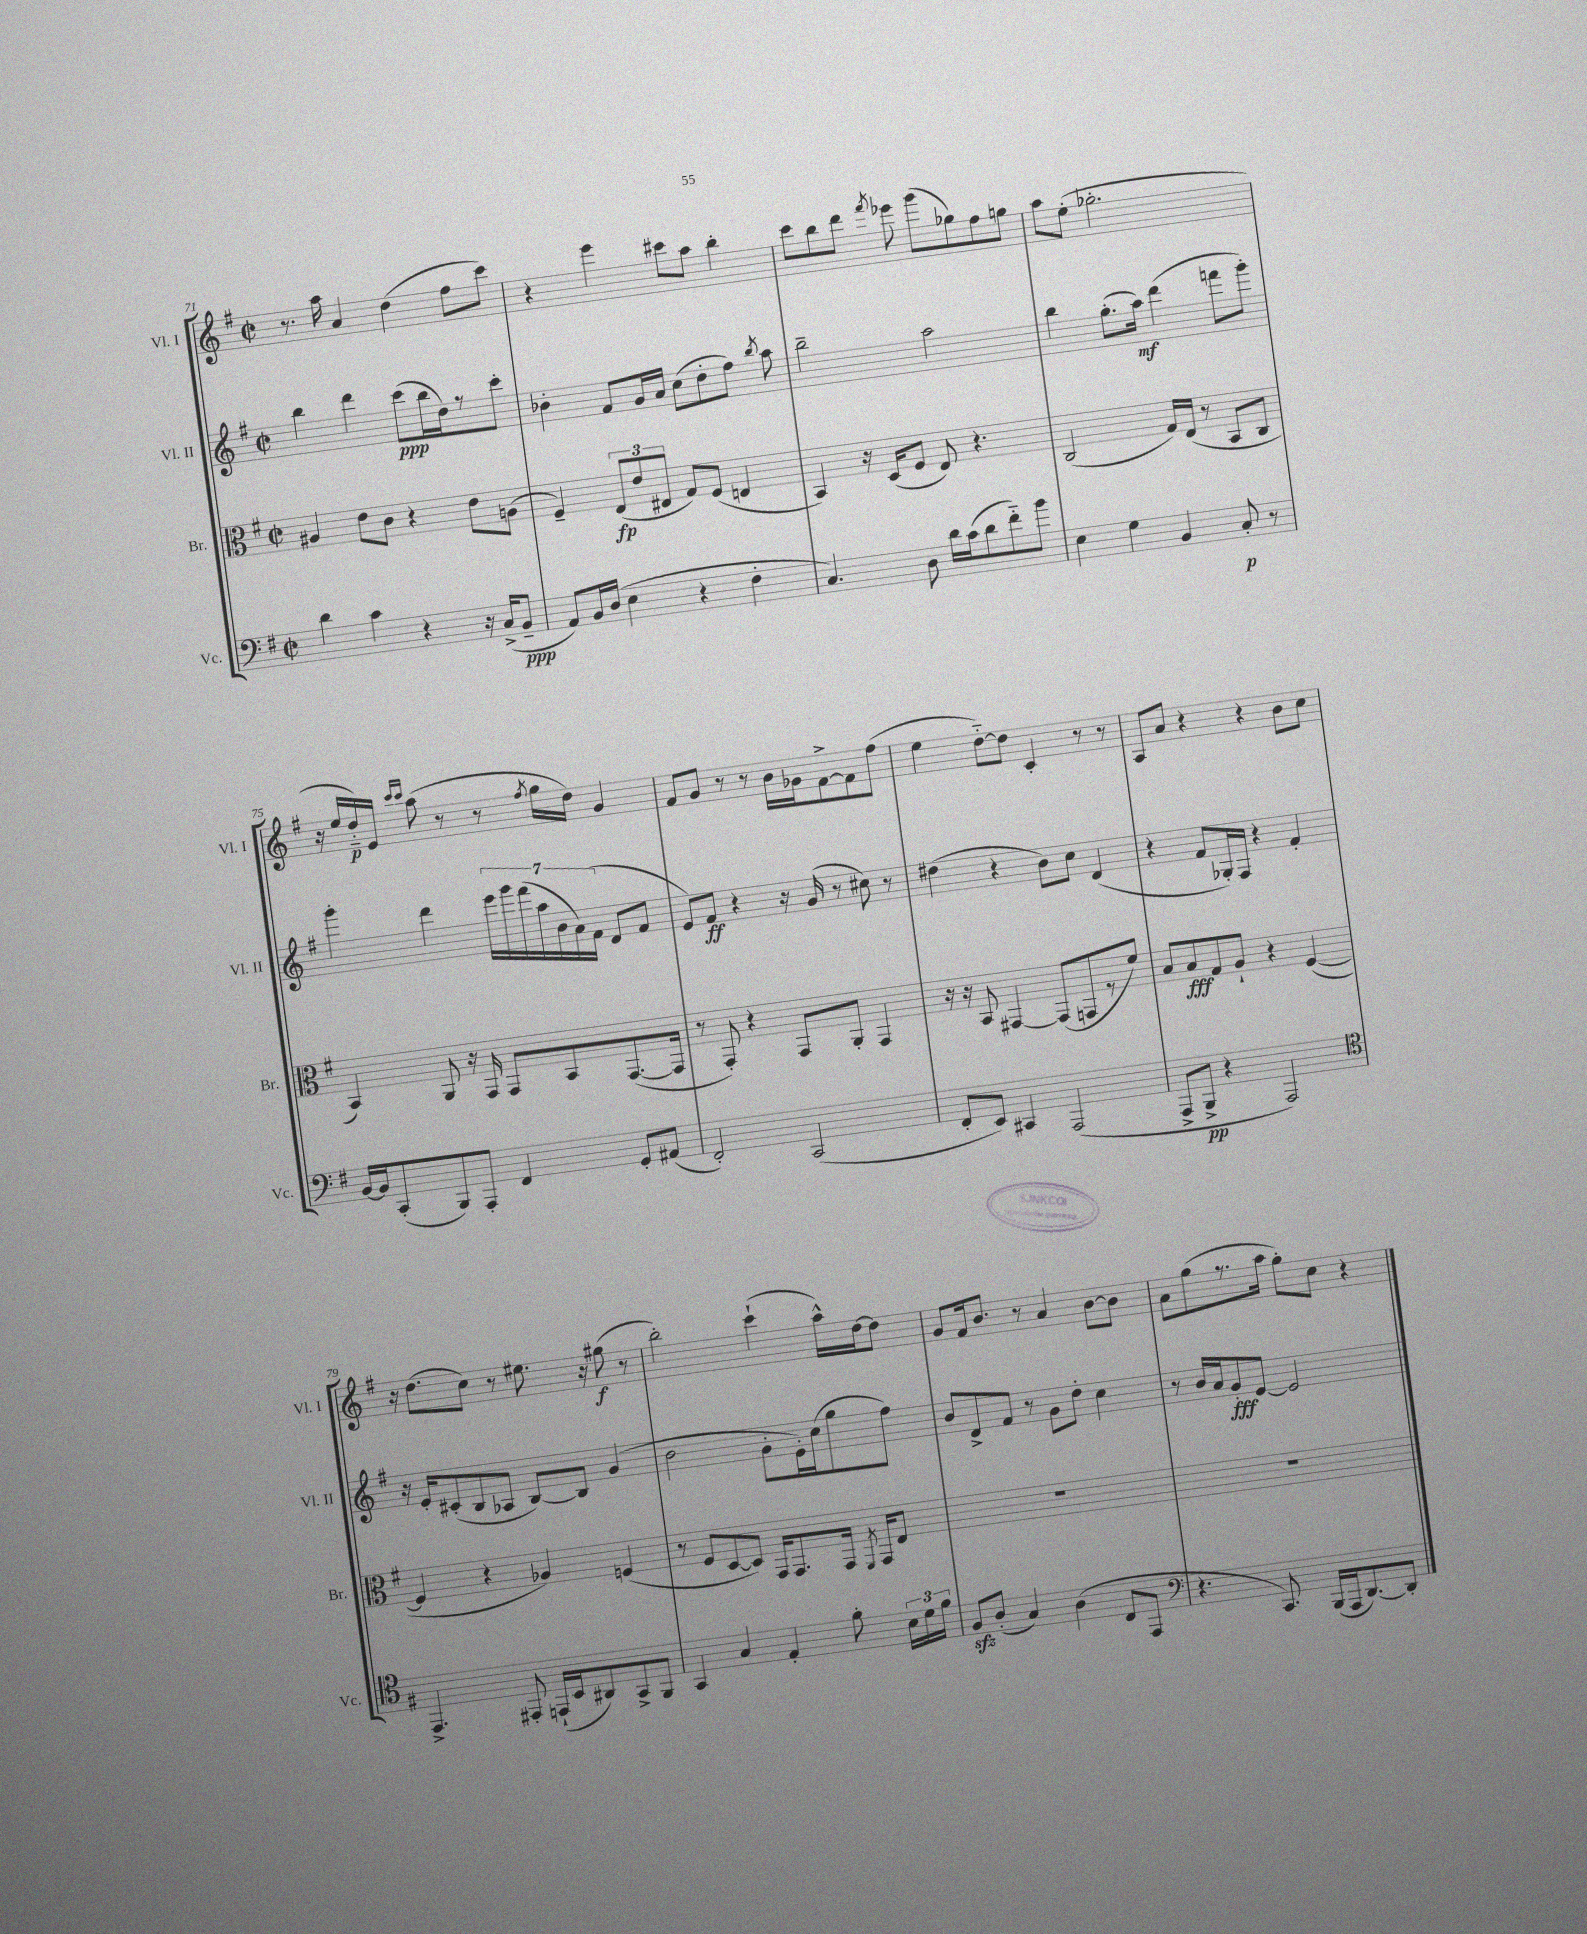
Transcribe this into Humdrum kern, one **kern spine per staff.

**kern	**kern	**kern	**kern
*staff4	*staff3	*staff2	*staff1
*clefF4	*clefC3	*clefG2	*clefG2
*k[f#]	*k[f#]	*k[f#]	*k[f#]
*M2/2	*M2/2	*M2/2	*M2/2
*met(c|)	*met(c|)	*met(c|)	*met(c|)
4d	4A#	4bb	8.r
.	.	.	16aa
4c	8e	4ddd	4a
.	8c	.	.
4r	4r	(8ccc	(4dd
.	.	16bb	.
.	.	16dd)	.
16r	8e	8r	8ff#
(16C^	.	.	.
8BB~	(8A	8ccc'	8ccc)
=	=	=	=
8AA)	4F#~)	4b-'	4r
16BB	.	.	.
(16D	.	.	.
4E	(12E	8f#	4eee
.	12e	.	.
.	.	16g	.
.	12E#	.	.
.	.	16a	.
4r	8G)	(8cc	8ccc#
.	(8F#	8dd'	8aa
4F#'	4E	8ff#)	4bb'
.	.	8qbb	.
.	.	8aa	.
=	=	=	=
4.C)	4BB)	2bb~	8ccc
.	.	.	8bb
.	16r	.	8ddd
.	(16D	.	.
.	.	.	8qfff#
8D	8F#	.	8eee-
16d	8E)	2aa	(8ggg
(16c	.	.	.
8d	4.r	.	8gg-)
8f#'~)	.	.	8ff#
8b	.	.	8gg
=	=	=	=
4E	(2C	4bb	8aa
.	.	.	(8ee'
4G	.	(8.gg'	2.gg-'
.	.	16aa)	.
4BB	16G)	(4ddd	.
.	(16E	.	.
.	8r	.	.
8C'	8BB	8fff	.
8r	8C	8ggg')	.
=	=	=	=
[16BB	4BB)	4ggg'	16r
16BB]	.	.	16ee
(8CC'	.	.	16dd'~)
.	.	.	16e
.	.	.	16qqccc
.	.	.	16qqccc
8BBB)	8AA	4ddd	(8aa
8AAA'	16r	.	8r
.	16GG	.	.
4FF#	8GG	28eee	8r
.	.	28ggg	.
.	.	(28fff#	.
.	.	28aa	.
.	.	.	8qff#
.	8BB	.	16gg
.	.	28b	.
.	.	28a)	.
.	.	.	16dd)
.	.	(28f#	.
8GG'	([8.GG	8d	4g
(8AA#	.	8f#	.
.	16GG]	.	.
=	=	=	=
2FF#')	8r	8e)	8f#
.	8GG')	8f#	8g
.	4r	4r	8r
.	.	.	8r
(2CC	8GG	16r	16b
.	.	(16g	16g-
.	8AA'	8r	[8f#^
.	4GG	8cc#)	8f#]
.	.	8r	(8ff#
=	=	=	=
8FF#'	16r	(4dd#	4ee
.	16r	.	.
8EE)	8BB	.	.
4CC#	[4GG#	4r	[8dd'~)
.	.	.	8dd]
(2AAA	(8GG#]	8b)	4c'
.	8GG	8cc	.
.	8r	(4d	8r
.	8f#)	.	8r
=	=	=	=
8AAA^	8B	4r	8A
8BBB^	8B	.	8a
4r	8G	8f#	4r
.	8A`	16G-')	.
.	.	16F#	.
2AAA)	4r	4r	4r
.	([4F#	4f#'	8b
.	.	.	8cc
=	=	=	=
*clefC4	*	*	*
4.EE^	4F#]	16r	16r
.	.	16e'	(8.dd
.	.	(8c#'	.
.	4r	8B	8cc)
8EE#'	.	8A-	8r
(16EE`	4A-)	[8B)	8.ee#
16BB	.	.	.
8AA#)	.	8B]	.
.	.	.	16r
8GG^	(4F	(4g	(8gg#
8FF#	.	.	8r
=	=	=	=
4GG	8r	2b	2bb')
.	8F#	.	.
4G	[8D	.	.
.	8D])	.	.
4E'	16GG	8g'	(4ccc`
.	8.GG	.	.
.	.	16e')	.
.	.	(16cc	.
8f#'	16GG	8gg	16aa^^)
.	8qFF#	.	.
.	16GG	.	[16dd
24B	8E	8ff#)	8dd]
24d	.	.	.
24f#	.	.	.
=	=	=	=
8F#	1r	8b	8g
(8A'	.	8d^	16f#
.	.	.	8.b
4G)	.	8f#	.
.	.	8r	8r
(4A	.	8g	4a
.	.	8dd'	.
8C	.	4cc	[8b
8EE	.	.	8b]
=	=	=	=
*clefF4	*	*	*
4.r	1r	8r	8a
.	.	16b	(8gg
.	.	16a	.
.	.	8g'	8.r
8.CC)	.	[8e	.
.	.	.	16aa
.	.	2e]	8gg')
(16BBB	.	.	.
16AAA	.	.	8cc
[8.DD)	.	.	.
.	.	.	4r
8DD']	.	.	.
==	==	==	==
*-	*-	*-	*-
